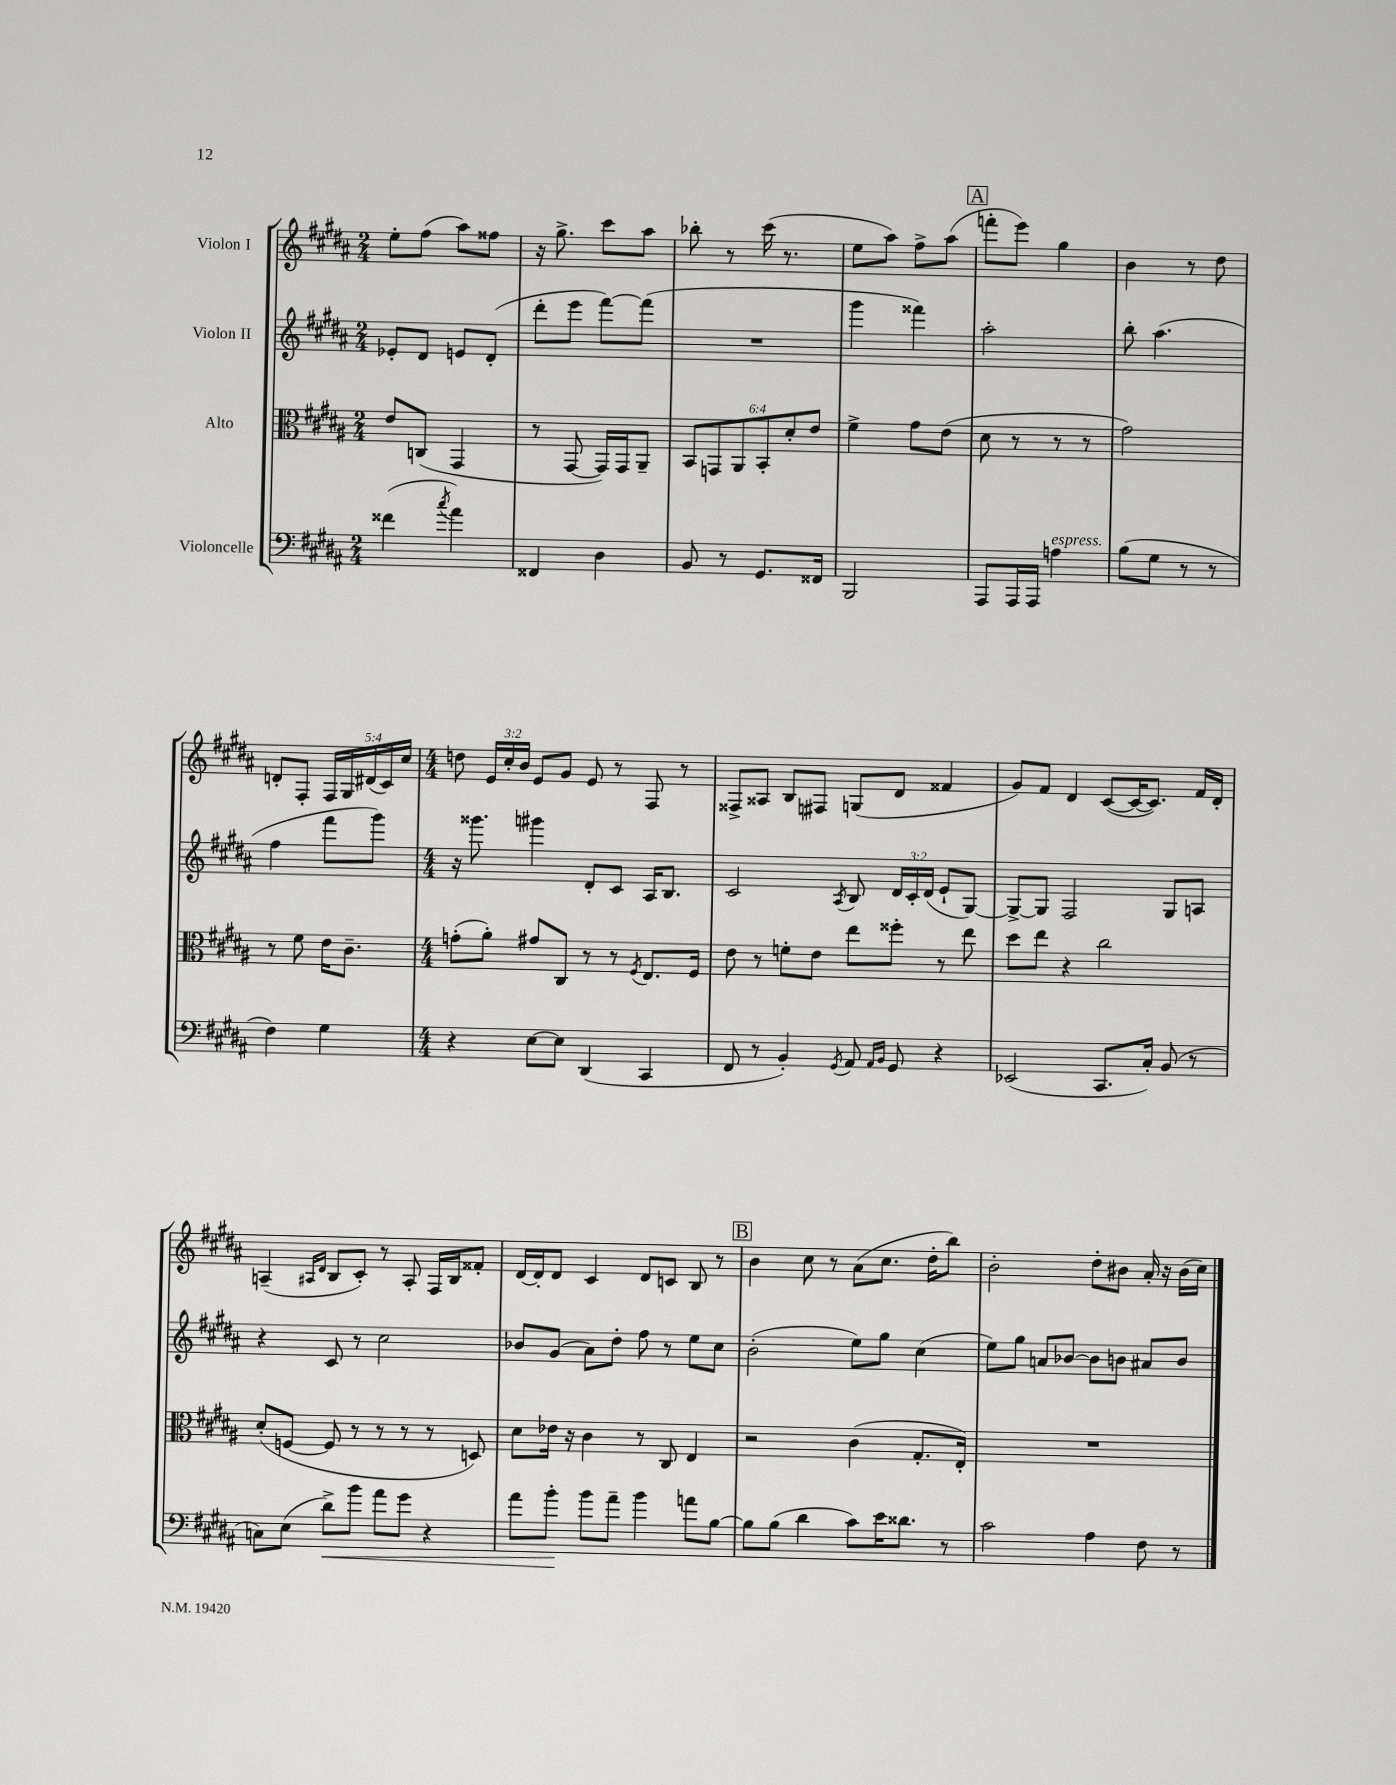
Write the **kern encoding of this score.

**kern	**kern	**kern	**kern
*staff4	*staff3	*staff2	*staff1
*clefF4	*clefC3	*clefG2	*clefG2
*k[f#c#g#d#a#]	*k[f#c#g#d#a#]	*k[f#c#g#d#a#]	*k[f#c#g#d#a#]
*M2/4	*M2/4	*M2/4	*M2/4
(4f##\	8e/L	8e-'/L	8ee'\L
.	(8C/J	8d#/J	(8ff#\J
8qcc#/	.	.	.
4a#\)	4GG#/	8e/L	8aa#\L)
.	.	(8d#'/J	8ff##\J
=	=	=	=
4FF##/	8r	8ddd#'\L	16r
.	.	.	8.gg#^\
.	[8GG#/	8eee\J	.
4D#\	16GG#/]LL)	[8fff#\L)	8ccc#\L
.	16GG#/J	.	.
.	8AA#~/J	(8fff#\]J	8aa#\J
=	=	=	=
8BB/	12BB/L	2r	8bb-'\
.	12GG/	.	.
8r	.	.	8r
.	12AA#/	.	.
8.GG#/L	12BB'/	.	(16ccc#\
.	.	.	8.r
.	12d#'/	.	.
.	12e/J	.	.
16FF##/Jk	.	.	.
=	=	=	=
2BBB/	4f#^\	4ggg#\	8ee\L
.	.	.	8aa#\J)
.	8g#\L	4fff##\)	8ff#^\L
.	(8e\J	.	(8aa#\J
=	=	=	=
8AAA#/L	8d#\	2aa#'\	8fff'\L
16AAA#/L	8r	.	8eee\J)
16AAA#/JJ	.	.	.
4A\	8r	.	4gg#\
.	8r	.	.
=	=	=	=
(8B\L	2g#\)	8bb'\	4b\
8G#\J	.	(4.aa#\	.
8r	.	.	8r
8r	.	.	8dd#\
=	=	=	=
4F#\)	8r	4ff#\	8d'/L
.	8f#\	.	8F#'/J
4G#\	16e\LK	8fff#\L	20F#/LL
.	.	.	20G#/
.	8.c#~\J	.	.
.	.	.	(20d#/
.	.	8ggg#\J)	.
.	.	.	20c#/)
.	.	.	20cc#/JJ
=	=	=	=
*M4/4	*M4/4	*M4/4	*M4/4
4r	(8g'\L	16r	8dd\
.	.	8.ggg##\	.
.	8a#'\J)	.	24e/LL
.	.	.	24cc#'/
.	.	.	24b/JJ
[8E\L	8g#/L	4ggg#\	8e/L
8E\]J	8C#/J	.	8g#/J
(4DD#/	8r	8d#'/L	8e/
.	8r	8c#/J	8r
.	8qF#/	.	.
4CC#/	8.E/L	16A#/LK	8F#/
.	.	8.B/J	.
.	.	.	8r
.	16F#/Jk	.	.
=	=	=	=
8FF#/	8e\	2c#/	8F##^/L
8r	8r	.	8A##/J
4BB'/)	8f'\L	.	8B/L
.	8e\J	.	8F#/J
8qGG#/	.	8qA#/	.
8AA#/	8ee\L	8B/	(8G/L
16qqAA#/LL	.	.	.
16qqBB/JJ	.	.	.
8GG#/	8ff##'\J	24d#/LL	8d#/J
.	.	24c#'/	.
.	.	(24d#/JJ	.
4r	8r	8e`/L	4f##/
.	8ee\	[8G#/J)	.
=	=	=	=
(2EE-/	8dd#\L	8G#^/_L	8g#/L)
.	8ee\J	8G#/]J	8f#/J
.	4r	2F#/	4d#/
8.CC#/L	2cc#\	.	([8c#/L
.	.	.	16c#/_K
16C#'/Jk)	.	.	8.c#/]J)
(8BB/	.	8G#/L	.
8r	.	8A/J	16f#/LL
.	.	.	16d#'/JJ
=	=	=	=
8C\L)	(8d#'/L	4r	(4A~/
(8E\J	[8F/J	.	.
.	.	.	16qqA#/LL
.	.	.	16qqd#/JJ
8d#^\L)	8F/]	8c#/	8B/L
8b\J	8r	8r	8c#'/J)
8a#\L	8r	2cc#\	8r
8g#\J	8r	.	8A#'/
4r	8r	.	16F#/LL
.	.	.	16B/J
.	8D/)	.	8f##'/J
=	=	=	=
8a#\L	8d#\L	8b-/L	[16d#/LL
.	.	.	16d#'/]J
8b'\J	16e-\Jk	(8g#/J	8d#/J
.	16r	.	.
8b\L	4c#\	8a#\L)	4c#/
8a#~\J	.	8dd#'\J	.
4b\	8r	8ff#\	8d#/L
.	8C#/	8r	8c/J
8a\L	4E/	8ee\L	8B/
[8B\J	.	8cc#\J	8r
=	=	=	=
8B\]L	2r	(2b'\	4b\
(8B\J	.	.	.
4d#\	.	.	8cc#\
.	.	.	8r
8c#\L)	(4c#\	8ee\L)	(8a#\L
16e\K	.	8gg#\J	8.cc#\J
8.d##\J	.	.	.
.	8.G#'/L	(4cc#\	.
.	.	.	16dd#'\LK
8r	.	.	8bb\J)
.	16E'/Jk)	.	.
=	=	=	=
2c#\	1r	8ee\L)	2b'\
.	.	8gg#\J	.
.	.	8a/L	.
.	.	[8b-/J	.
4A#\	.	8b-\]L	8dd#'\L
.	.	8b\J	8b#\J
8F#\	.	8a#/L	16a#'/
.	.	.	16r
8r	.	8b/J	(16b#\LL
.	.	.	16cc#\JJ)
==	==	==	==
*-	*-	*-	*-
